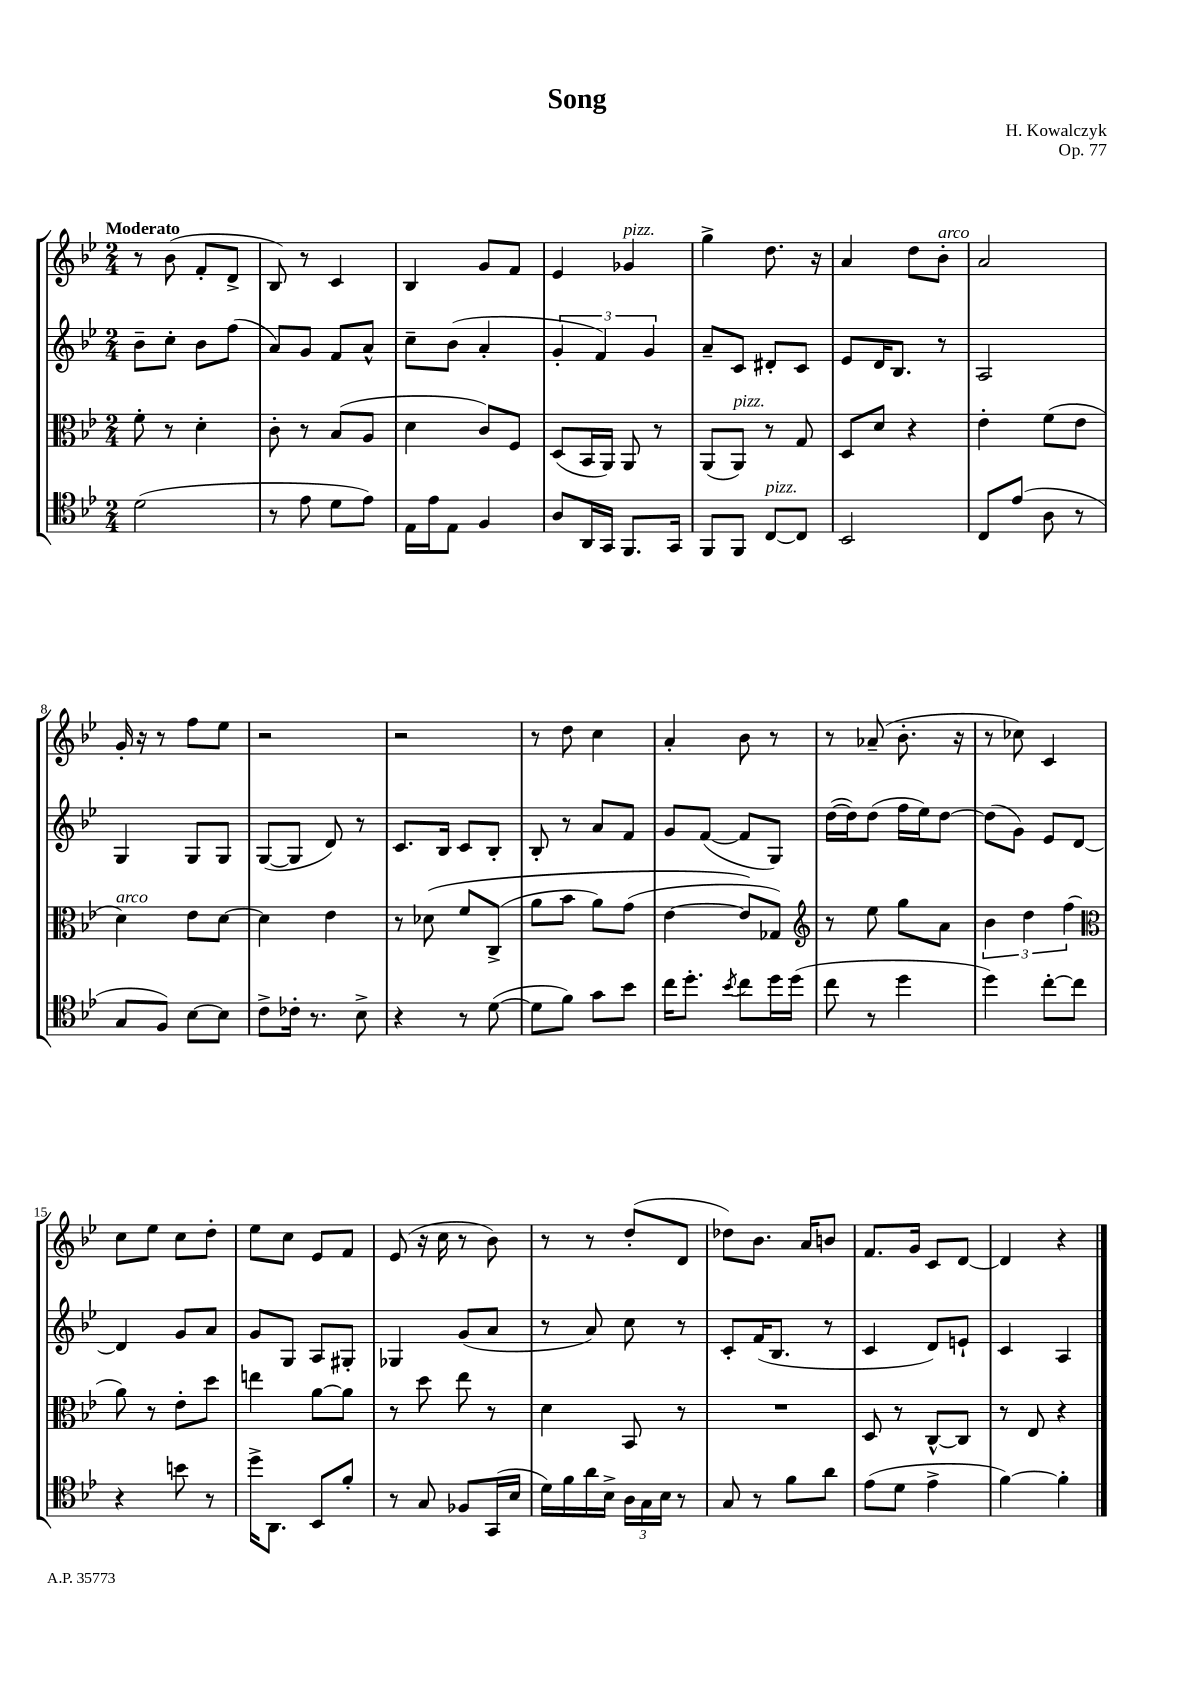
\header { title = "Song" composer = "H. Kowalczyk" opus = "Op. 77" }
<<
\new StaffGroup <<
\new Staff = "s0" {
    \clef treble \key bes \major \numericTimeSignature \time 2/4 \tempo "Moderato"
    r8 bes'8( f'8-. d'8-> |
    bes8) r8 c'4 |
    bes4 g'8 f'8 |
    ees'4 ges'4^\markup { \italic "pizz." } |
    g''4-> d''8. r16 |
    a'4 d''8 bes'8-.^\markup { \italic "arco" } |
    a'2 |
    g'16-. r16 r8 f''8 ees''8 |
    r2 |
    r2 |
    r8 d''8 c''4 |
    a'4-. bes'8 r8 |
    r8 aes'8--( bes'8.-. r16 |
    r8 ces''8) c'4 |
    c''8 ees''8 c''8 d''8-. |
    ees''8 c''8 ees'8 f'8 |
    ees'8( r16 c''16 r8 bes'8) |
    r8 r8 d''8-.( d'8 |
    des''8) bes'8. a'16 b'8 |
    f'8. g'16 c'8 d'8~ |
    d'4 r4 \bar "|." |
}
\new Staff = "s1" {
    \clef treble \key bes \major \numericTimeSignature \time 2/4
    bes'8-- c''8-. bes'8 f''8( |
    a'8) g'8 f'8 a'8-^ |
    c''8-- bes'8( a'4-. |
    \tuplet 3/2 { g'4-. f'4) g'4 } |
    a'8-- c'8 dis'8-. c'8 |
    ees'8 d'16 bes8. r8 |
    a2 |
    g4 g8 g8 |
    g8~( g8 d'8) r8 |
    c'8. bes16 c'8 bes8-. |
    bes8-. r8 a'8 f'8 |
    g'8 f'8~( f'8 g8) |
    d''16~( d''16) d''8( f''16 ees''16) d''8~ |
    d''8( g'8) ees'8 d'8~ |
    d'4 g'8 a'8 |
    g'8 g8 a8 gis8-. |
    ges4 g'8( a'8 |
    r8 a'8) c''8 r8 |
    c'8-. f'16( bes8. r8 |
    c'4 d'8) e'8-! |
    c'4 a4 \bar "|." |
}
\new Staff = "s2" {
    \clef alto \key bes \major \numericTimeSignature \time 2/4
    f'8-. r8 d'4-. |
    c'8-. r8 bes8( a8 |
    d'4 c'8) f8 |
    d8( bes,16 a,16) a,8 r8 |
    a,8( a,8^\markup { \italic "pizz." }) r8 g8 |
    d8 d'8 r4 |
    ees'4-. f'8( ees'8 |
    d'4^\markup { \italic "arco" }) ees'8 d'8~ |
    d'4 ees'4 |
    r8 des'8\( f'8 c8->( |
    a'8 bes'8 a'8) g'8( |
    ees'4~ ees'8\) ges8) |
    \clef treble r8 ees''8 g''8 a'8 |
    \tuplet 3/2 { bes'4 d''4 f''4( } |
    \clef alto a'8) r8 ees'8-. d''8 |
    e''4 a'8~ a'8 |
    r8 d''8 ees''8 r8 |
    d'4 bes,8 r8 |
    R2 |
    d8 r8 c8~-^ c8 |
    r8 ees8 r4 \bar "|." |
}
\new Staff = "s3" {
    \clef tenor \key bes \major \numericTimeSignature \time 2/4
    d'2( |
    r8 ees'8 d'8 ees'8) |
    ees16 ees'16 ees8 f4 |
    a8 a,16 g,16 f,8. g,16 |
    f,8 f,8 c8~^\markup { \italic "pizz." } c8 |
    bes,2 |
    c8 ees'8( a8 r8 |
    g8 f8) bes8~ bes8 |
    c'8-> ces'16-. r8. bes8-> |
    r4 r8 d'8~( |
    d'8 f'8) g'8 bes'8 |
    c''16 d''8.-. \acciaccatura { bes'8 } c''8 d''16 d''16( |
    c''8 r8 d''4 |
    d''4) c''8~-. c''8 |
    r4 b'8 r8 |
    d''16-> a,8. bes,8 f'8-. |
    r8 g8 fes8 g,16( bes16 |
    d'16) f'16 a'16 bes16-> \tuplet 3/2 { a16 g16 bes16 } r8 |
    g8 r8 f'8 a'8 |
    ees'8( d'8 ees'4-> |
    f'4~) f'4-. \bar "|." |
}
>>
>>
